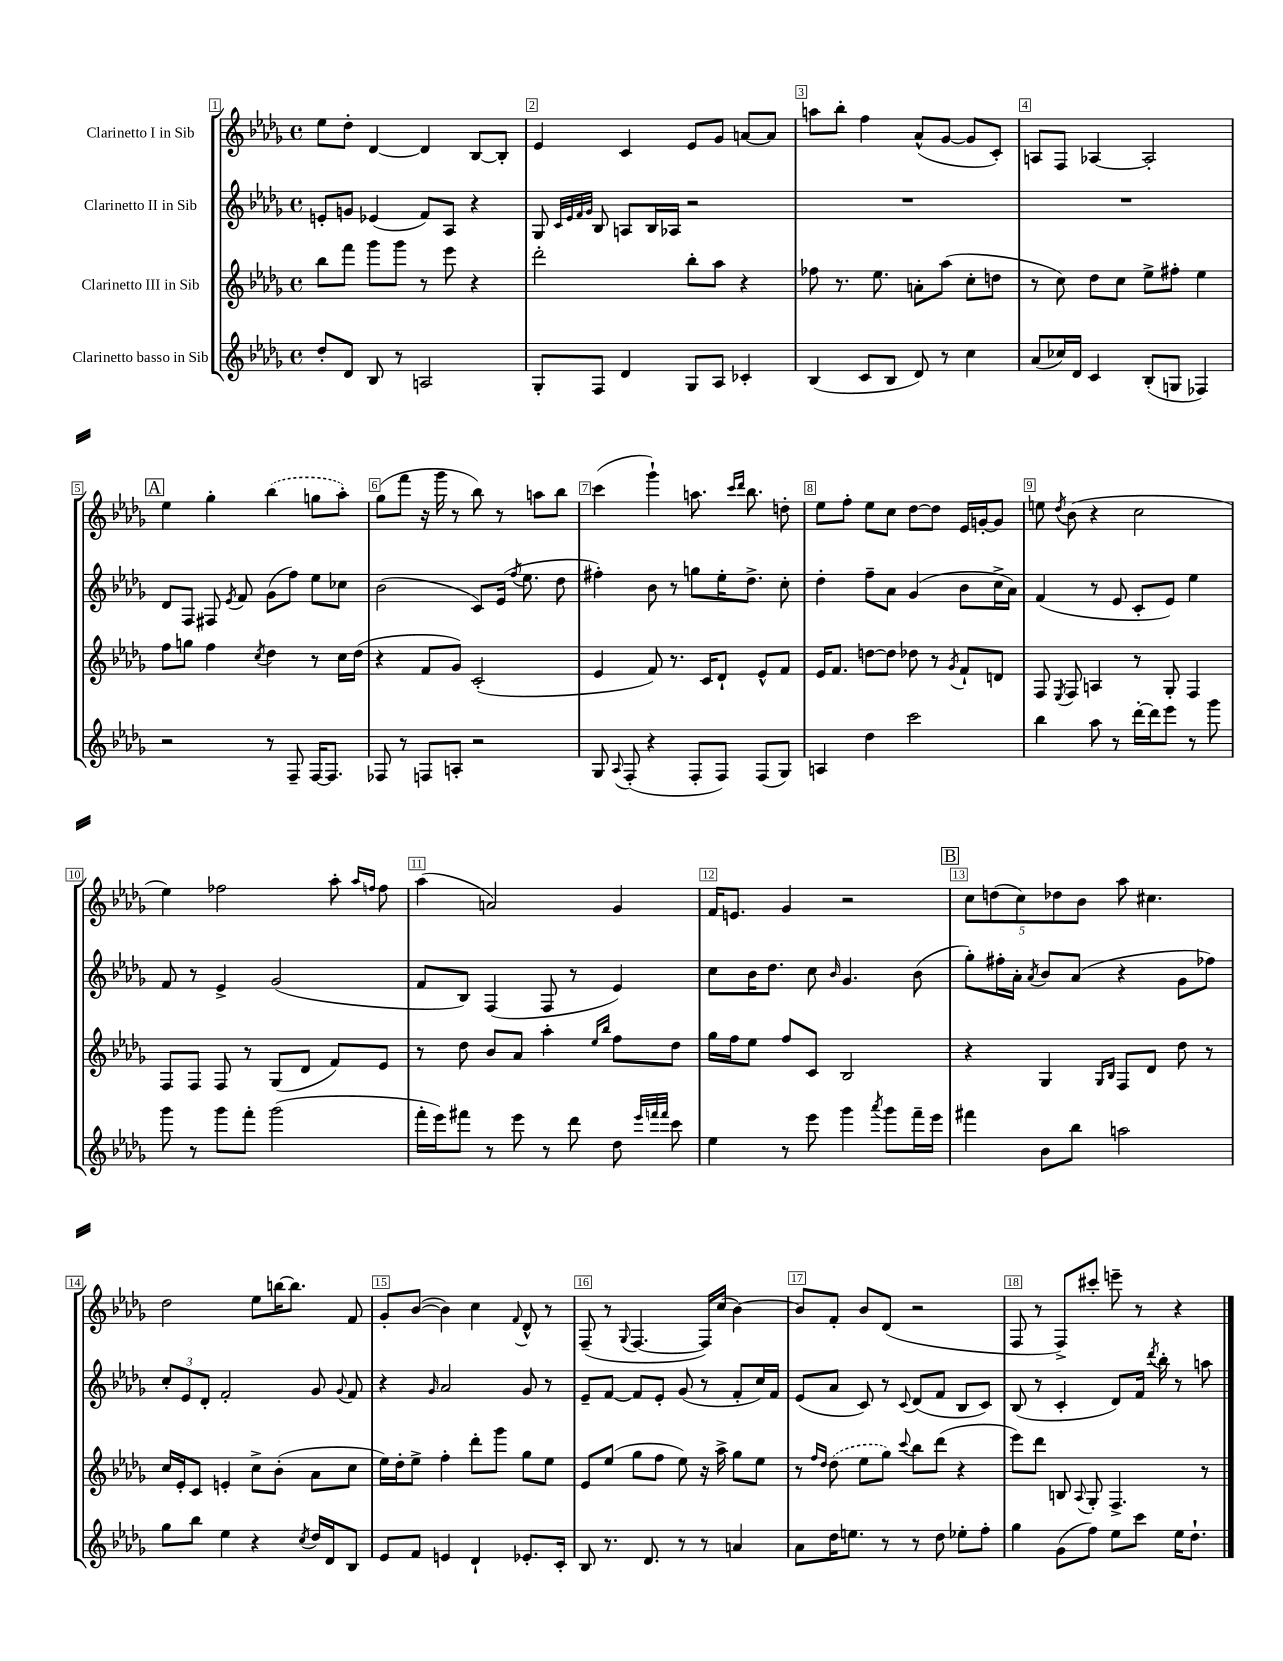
<<
\new StaffGroup <<
\new Staff = "s0" \with { instrumentName = "Clarinetto I in Sib" } {
    \clef treble \key des \major \defaultTimeSignature \time 4/4
    \autoBeamOff ees''8[ des''8]-. des'4~ des'4 bes8[~ bes8]-. |
    ees'4 c'4 ees'8[ ges'8] a'8[~ a'8] |
    a''8[ bes''8]-. f''4 aes'8[-^( ges'8]~ ges'8[ c'8]-.) |
    a8[ f8] aes4~ aes2-. |
    \mark \markup { \box "A" } ees''4 ges''4-. \once \slurDashed bes''4( g''8[ aes''8]-.) |
    ges''8[( f'''8] r16 ges'''16 r8 bes''8) r8 a''8[ bes''8] |
    c'''4( ges'''4-!) a''8. \grace { c'''16[ des'''16] } bes''8. d''8-. |
    ees''8[ f''8]-. ees''8[ c''8] des''8[~ des''8] ees'16[ g'16~-. g'8] |
    e''8 \acciaccatura { des''8 } bes'8( r4 c''2 |
    ees''4) fes''2 aes''8-. \grace { aes''16[ f''16] } f''8 |
    aes''4( a'2) ges'4 |
    f'16[ e'8.] ges'4 r2 |
    \mark \markup { \box "B" } \tuplet 5/4 { c''8[ d''8( c''8) des''8 bes'8] } aes''8 cis''4. |
    des''2 ees''8[ b''16~ b''8.] f'8 |
    ges'8[-. bes'8]~( bes'4) c''4 \appoggiatura { f'8 } des'8-^ r8 |
    f8--( r8 \appoggiatura { ges8 } f4.~ f16[) c''16]( bes'4~) |
    bes'8[ f'8]-. bes'8[ des'8]( r2 |
    f8 r8 f8[->) cis'''8]-. e'''8-- r8 r4 \bar "|." |
}
\new Staff = "s1" \with { instrumentName = "Clarinetto II in Sib" } {
    \clef treble \key des \major \defaultTimeSignature \time 4/4
    \autoBeamOff e'8[-. g'8] ees'4( f'8[) aes8] r4 |
    ges8 \grace { c'32[ ees'32 f'32 ges'32] } bes8 a8[ bes16 aes16] r2 |
    R1 |
    R1 |
    \mark \markup { \box "A" } des'8[ f8] fis8 \acciaccatura { ees'8 } f'8 ges'8[( f''8]) ees''8[ ces''8] |
    bes'2( c'8[) ees'16]( \acciaccatura { f''8 } ees''8. des''8 |
    fis''4-.) bes'8 r8 g''8[ ees''16-. des''8.]-> c''8-. |
    des''4-. f''8[-- aes'8] ges'4( bes'8[ c''16-> aes'16]) |
    f'4( r8 ees'8 c'8[-. ees'8]) ees''4 |
    f'8 r8 ees'4-> ges'2( |
    f'8[ bes8]) f4( f8 r8 ees'4) |
    c''8[ bes'16 des''8.] c''8 \grace { bes'16 } ges'4. bes'8( |
    \mark \markup { \box "B" } ges''8[-.) fis''16-. aes'16]-. \acciaccatura { aes'8 } bes'8[ aes'8]( r4 ges'8[ fes''8]) |
    \tuplet 3/2 { c''8[-. ees'8 des'8]-. } f'2-. ges'8 \appoggiatura { ges'8 } f'8 |
    r4 \grace { ges'16 } aes'2 ges'8 r8 |
    ees'8[-- f'8]~ f'8[ ees'8]-. ges'8( r8 f'8[-. c''16) f'16] |
    ees'8[( aes'8] c'8) r8 \appoggiatura { c'8 } des'8[( f'8] bes8[ c'8]) |
    bes8( r8 c'4-. des'8[) f'16] \acciaccatura { des'''8 } bes''16-. r8 a''8 \bar "|." |
}
\new Staff = "s2" \with { instrumentName = "Clarinetto III in Sib" } {
    \clef treble \key des \major \defaultTimeSignature \time 4/4
    \autoBeamOff bes''8[ f'''8] ges'''8[ ges'''8] r8 ees'''8 r4 |
    des'''2-. bes''8[-. aes''8] r4 |
    fes''8 r8. ees''8. a'8[-. aes''8]( c''8[-. d''8] |
    r8 c''8) des''8[ c''8] ees''8[-> fis''8]-. ees''4 |
    \mark \markup { \box "A" } f''8[ g''8] f''4 \acciaccatura { c''8 } des''4 r8 c''16[ des''16]( |
    r4 f'8[ ges'8]) c'2-.( |
    ees'4 f'8) r8. c'16[ des'8]-! ees'8[-^ f'8] |
    ees'16[ f'8.] d''8[~ d''8] des''8 r8 \acciaccatura { ges'8 } f'8[-! d'8] |
    f8 \acciaccatura { ees8 } f8 a4 r8 ges8-. f4 |
    f8[ f8] f8 r8 ges8[( des'8] f'8[) ees'8] |
    r8 des''8 bes'8[ aes'8] aes''4-. \grace { ees''16[ bes''16] } f''8[ des''8] |
    ges''16[ f''16 ees''8] f''8[ c'8] bes2 |
    \mark \markup { \box "B" } r4 ges4 \grace { ges16[ bes16] } f8[ des'8] des''8 r8 |
    c''16[ ees'16-. c'8] e'4-. c''8[-> bes'8]-.( aes'8[ c''8] |
    ees''16[) des''16-. ees''8]-> f''4-. des'''8[-. ges'''8] ges''8[ ees''8] |
    ees'8[ ees''8]( ges''8[ f''8] ees''8) r16 aes''16-> ges''8[ ees''8] |
    r8 \grace { f''16[ des''16] } \once \slurDashed des''8( ees''8[ ges''8]) \appoggiatura { c'''8 } bes''8[ des'''8]( r4 |
    ees'''8[) des'''8] b8 \appoggiatura { aes8 } ges8-. f4.-> r8 \bar "|." |
}
\new Staff = "s3" \with { instrumentName = "Clarinetto basso in Sib" } {
    \clef treble \key des \major \defaultTimeSignature \time 4/4
    \autoBeamOff des''8[-. des'8] bes8 r8 a2 |
    ges8[-. f8] des'4 ges8[ aes8] ces'4-. |
    bes4( c'8[ bes8] des'8) r8 c''4 |
    aes'8[( ces''16) des'16] c'4 bes8[-.( g8] fes4) |
    \mark \markup { \box "A" } r2 r8 f8-- f16[~ f8.] |
    fes8 r8 f8[ a8]-. r2 |
    ges8 \appoggiatura { aes8 } f8-.( r4 f8[-. f8]) f8[( ges8]) |
    a4 des''4 c'''2 |
    bes''4 aes''8 r8 des'''16[~-. des'''16 ees'''8] r8 ges'''8 |
    ges'''8 r8 ges'''8[ f'''8]-. ges'''2( |
    f'''16[-. ees'''16) fis'''8] r8 ees'''8 r8 des'''8 des''8 \grace { ees'''32[ f'''32 f'''32] } c'''8 |
    ees''4 r8 ees'''8 ges'''4 \acciaccatura { aes'''8 } ges'''8[ f'''16-- ees'''16] |
    \mark \markup { \box "B" } fis'''4 bes'8[ bes''8] a''2 |
    ges''8[ bes''8] ees''4 r4 \acciaccatura { c''8 } des''16[ des'16 bes8] |
    ees'8[ f'8] e'4 des'4-! ees'8.[-. c'16]-. |
    bes8 r8. des'8. r8 r8 a'4 |
    aes'8[ des''16 e''8.] r8 r8 des''8 ees''8[-. f''8]-. |
    ges''4 ges'8[( f''8]) ees''8[ c'''8] ees''16[ des''8.]-! \bar "|." |
}
>>
>>
\layout { \context { \Score \override BarNumber.break-visibility = ##(#f #t #t) barNumberVisibility = #all-bar-numbers-visible \override BarNumber.stencil = #(make-stencil-boxer 0.1 0.3 ly:text-interface::print) } }
